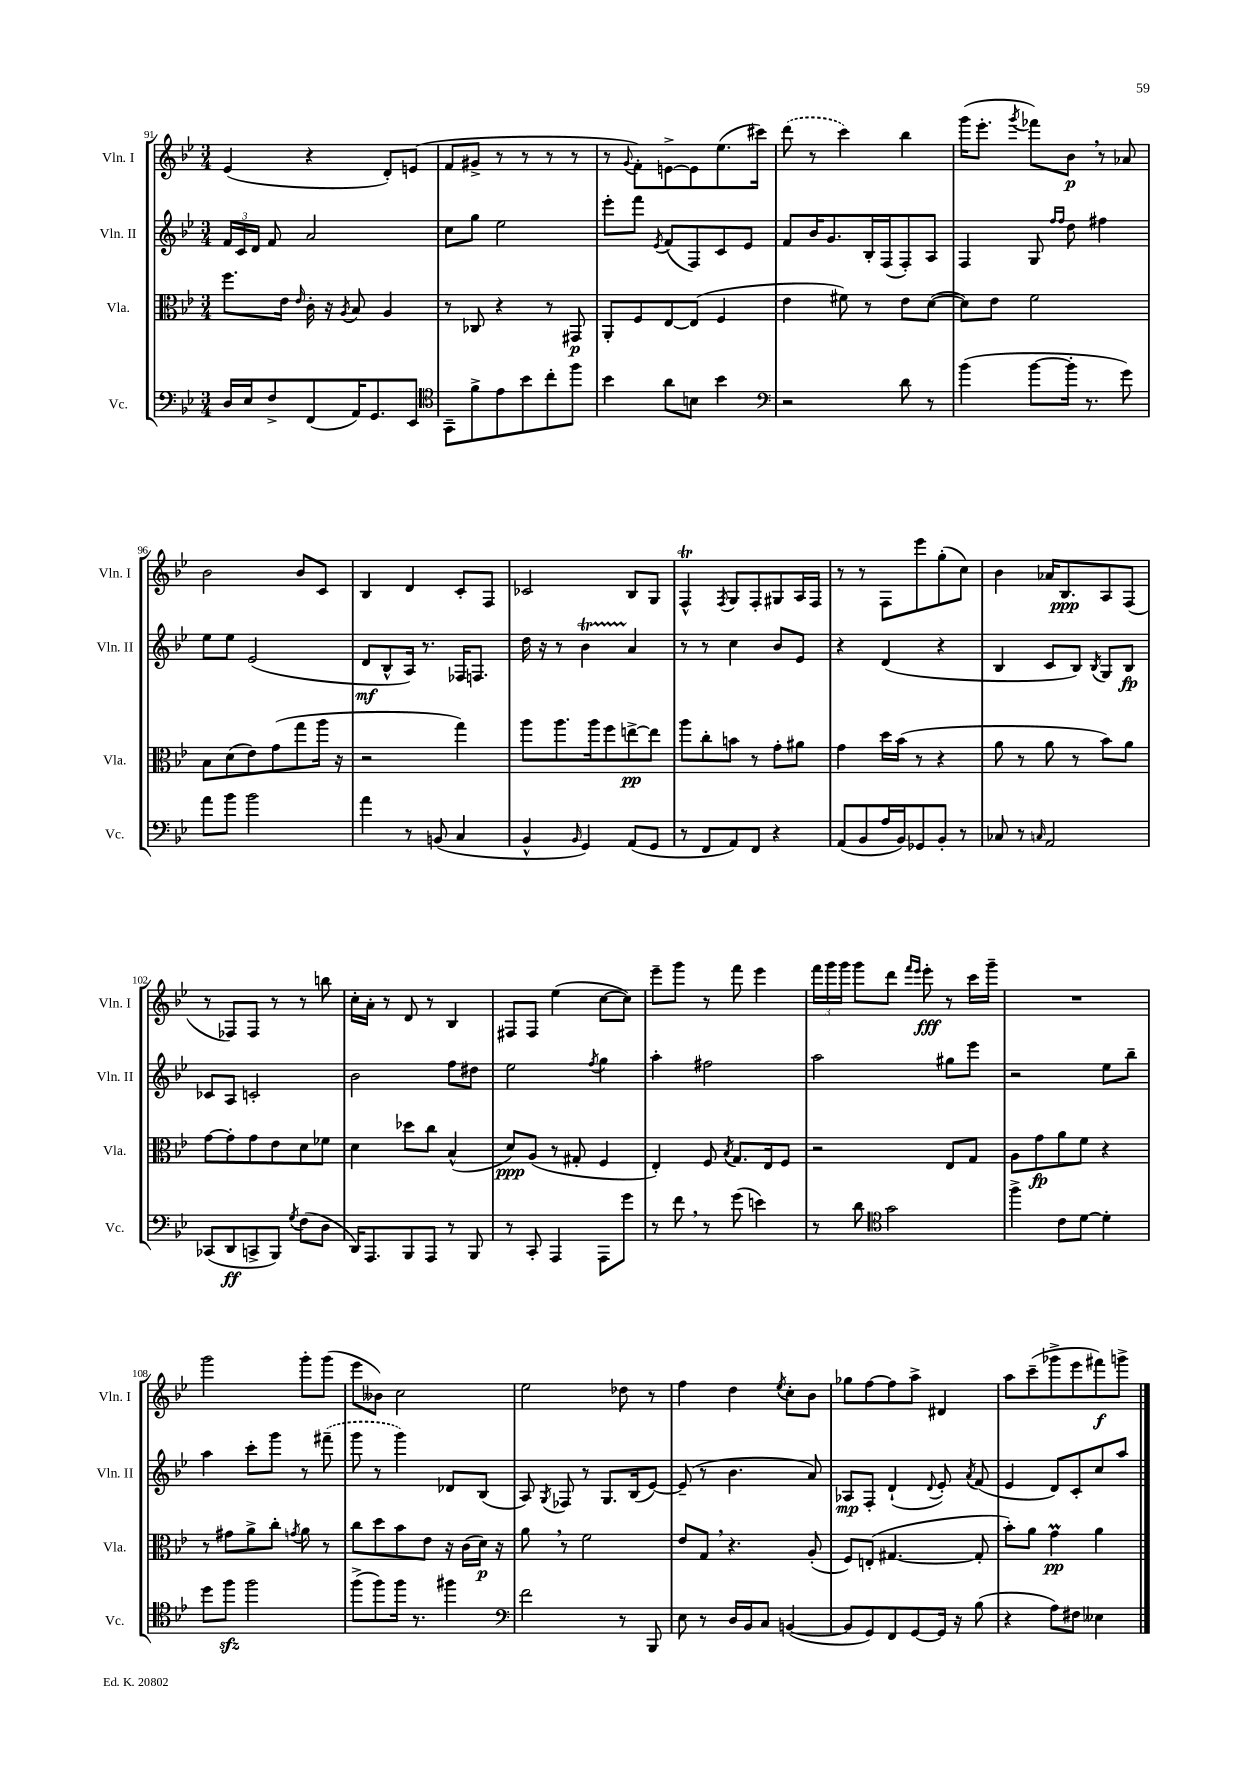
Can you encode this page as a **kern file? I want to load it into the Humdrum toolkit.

**kern	**kern	**kern	**kern
*staff4	*staff3	*staff2	*staff1
*clefF4	*clefC3	*clefG2	*clefG2
*k[b-e-]	*k[b-e-]	*k[b-e-]	*k[b-e-]
*M3/4	*M3/4	*M3/4	*M3/4
16D	8.ff	24f	(4e-
.	.	24c	.
16E-	.	.	.
.	.	24d	.
8F^	.	8f	.
.	16e-	.	.
.	16qqe-	.	.
(8FF	16c'	2a	4r
.	16r	.	.
.	8qA	.	.
16AA)	8B-	.	.
8.GG	.	.	.
.	4A	.	8d')
8EE-	.	.	(8e
=	=	=	=
*clefC4	*	*	*
8GG~	8r	8cc	8f
8f^	8C-	8gg	8g#^
8e-	4r	2ee-	8r
8b-	.	.	8r
8cc'	8r	.	8r
8ff	8GG#	.	8r
=	=	=	=
4b-	8AA'	8eee-'	8r
.	.	.	8qqg
.	8F	8fff	8f')
.	.	8qe-	.
8a	[8E-	(8f	[8e^
8B	(8E-]	8F)	8e]
4b-	4F	8c	(8.ee-
.	.	8e-	.
.	.	.	16ccc#)
=	=	=	=
*clefF4	*	*	*
2r	4e-	8f	(8ddd
.	.	16b-	8r
.	.	8.g	.
.	8f#)	.	4ccc)
.	8r	16B-'	.
.	.	(16F	.
8d	8e-	8F')	4bb-
8r	([8d	8A	.
=	=	=	=
(4b-	8d])	4F	(16ggg
.	.	.	8.eee-'
.	8e-	.	.
.	.	.	8qggg
[8b-	2f	8G	8fff-)
.	.	16qqff	.
.	.	16qqff	.
16b-']	.	8dd	8b-
8.r	.	.	.
.	.	4ff#	8r
8g)	.	.	8a-
=	=	=	=
8a	8B-	8ee-	2b-
8b-	(8d	8ee-	.
2b-	8e-)	(2e-	.
.	(8g	.	.
.	8gg	.	8b-
.	16aa	.	8c
.	16r	.	.
=	=	=	=
4a	2r	8d	4B-
.	.	8B-^^	.
8r	.	16A)	4d
.	.	8.r	.
(8BB	.	.	.
4C	4gg)	16F-	8c'
.	.	8.F	.
.	.	.	8F
=	=	=	=
4BB-^^	8aa	16dd	2c-
.	.	16r	.
.	8.aa	8r	.
16qqBB-	.	.	.
4GG)	.	4b-	.
.	16aa	.	.
.	8ff	.	.
(8AA	[8ee^	4a	8B-
8GG	8ee]	.	8G
=	=	=	=
8r	8aa	8r	4F^^
8FF	8cc'	8r	.
.	.	.	8qF
8AA)	8b	4cc	8G
8FF	8r	.	8F'
4r	8g'	8b-	8G#
.	8a#	8e-	16A
.	.	.	16F
=	=	=	=
(8AA	4g	4r	8r
8BB-	.	.	8r
16A	16dd	(4d	8F
16BB-)	(16b-	.	.
8GG-	8r	.	8eee-
8BB-'	4r	4r	(8gg'
8r	.	.	8cc)
=	=	=	=
8C-	8a	4B-	4b-
8r	8r	.	.
16qqC	.	.	.
2AA	8a	8c	16a-
.	.	.	8.B-
.	8r	8B-)	.
.	.	8qB-	.
.	8b-)	8G	8A
.	8a	8B-	(8F
=	=	=	=
(8CC-	[8g	8c-	8r
8DD	8g']	8A	8F-)
8CC^	8g	2c'	8F-
8BBB-)	8e-	.	8r
8qG	.	.	.
(8F	8d	.	8r
8D	8f-	.	8bb
=	=	=	=
16DD)	4d	2b-	16cc'
8.AAA	.	.	16a'
.	.	.	8r
8BBB-	8dd-	.	8d
8AAA	8cc	.	8r
8r	(4B-^^	8ff	4B-
8BBB-	.	8dd#	.
=	=	=	=
8r	8d)	2ee-	8F#
8CC'	(8A	.	8F#
4AAA	8r	.	(4ee-
.	8G#'	.	.
.	.	8qff	.
8AAA	4F	4gg	[8cc
8g	.	.	8cc])
=	=	=	=
8r	4E-')	4aa'	8eee-~
8f	.	.	8ggg
8r	8F	2ff#	8r
.	8qB-	.	.
(8g	8.G	.	8fff
4e)	.	.	4eee-
.	16E-	.	.
.	8F	.	.
=	=	=	=
8r	2r	2aa	24fff
.	.	.	24ggg
.	.	.	24ggg
8d	.	.	8ggg
*clefC4	*	*	*
2g	.	.	8ddd
.	.	.	16qqfff
.	.	.	16qqeee-
.	.	.	8eee-'
.	8E-	8gg#	8r
.	8G	8eee-	16ccc
.	.	.	16ggg~
=	=	=	=
4ff^	8A	2r	2.r
.	8g	.	.
8c	8a	.	.
[8d	8f	.	.
4d']	4r	8ee-	.
.	.	8bb-~	.
=	=	=	=
8dd	8r	4aa	2ggg
8ff	8g#	.	.
2ff	8a^	8ccc'	.
.	8cc'	8ggg	.
.	8qg	.	.
.	8a	8r	8ggg'
.	8r	(8fff#~	(8ggg
=	=	=	=
(8ff^	8cc	8ggg	8eee-
8ff)	8dd	8r	8b--)
16ff	8b-	4ggg)	2cc
8.r	.	.	.
.	8e-	.	.
4ff#	16r	8d-	.
.	(16c	.	.
.	16d)	(8B-	.
.	16r	.	.
=	=	=	=
*clefF4	*	*	*
2f	8a	8A)	2ee-
.	.	8qG	.
.	8r	8F-	.
.	2f	8r	.
.	.	8.G	.
8r	.	.	8dd-
.	.	(16B-	.
8BBB-	.	[8e-)	8r
=	=	=	=
8E-	8e-	(8e-~]	4ff
8r	8G	8r	.
16D	4.r	4.b-	4dd
16BB-	.	.	.
8C	.	.	.
.	.	.	8qee-
([4BB	.	.	8cc'
.	(8A'	8a)	8b-
=	=	=	=
8BB]	8F)	8A-	8gg-
8GG)	(8E'	8F'	[8ff
8FF	[4.G#	(4d`	8ff]
[8GG	.	.	8aa^
.	.	8qqd	.
16GG]	.	8e-')	4d#
16r	.	.	.
.	.	8qa	.
(8B-	8G#']	(8f	.
=	=	=	=
4r	8b-')	4e-	8aa
.	8a	.	(8ccc~
8A)	4g	8d)	8ggg-^
8F#	.	8c'	8eee-
4E--	4a	8cc	8fff#)
.	.	8aa	8ggg^
==	==	==	==
*-	*-	*-	*-
